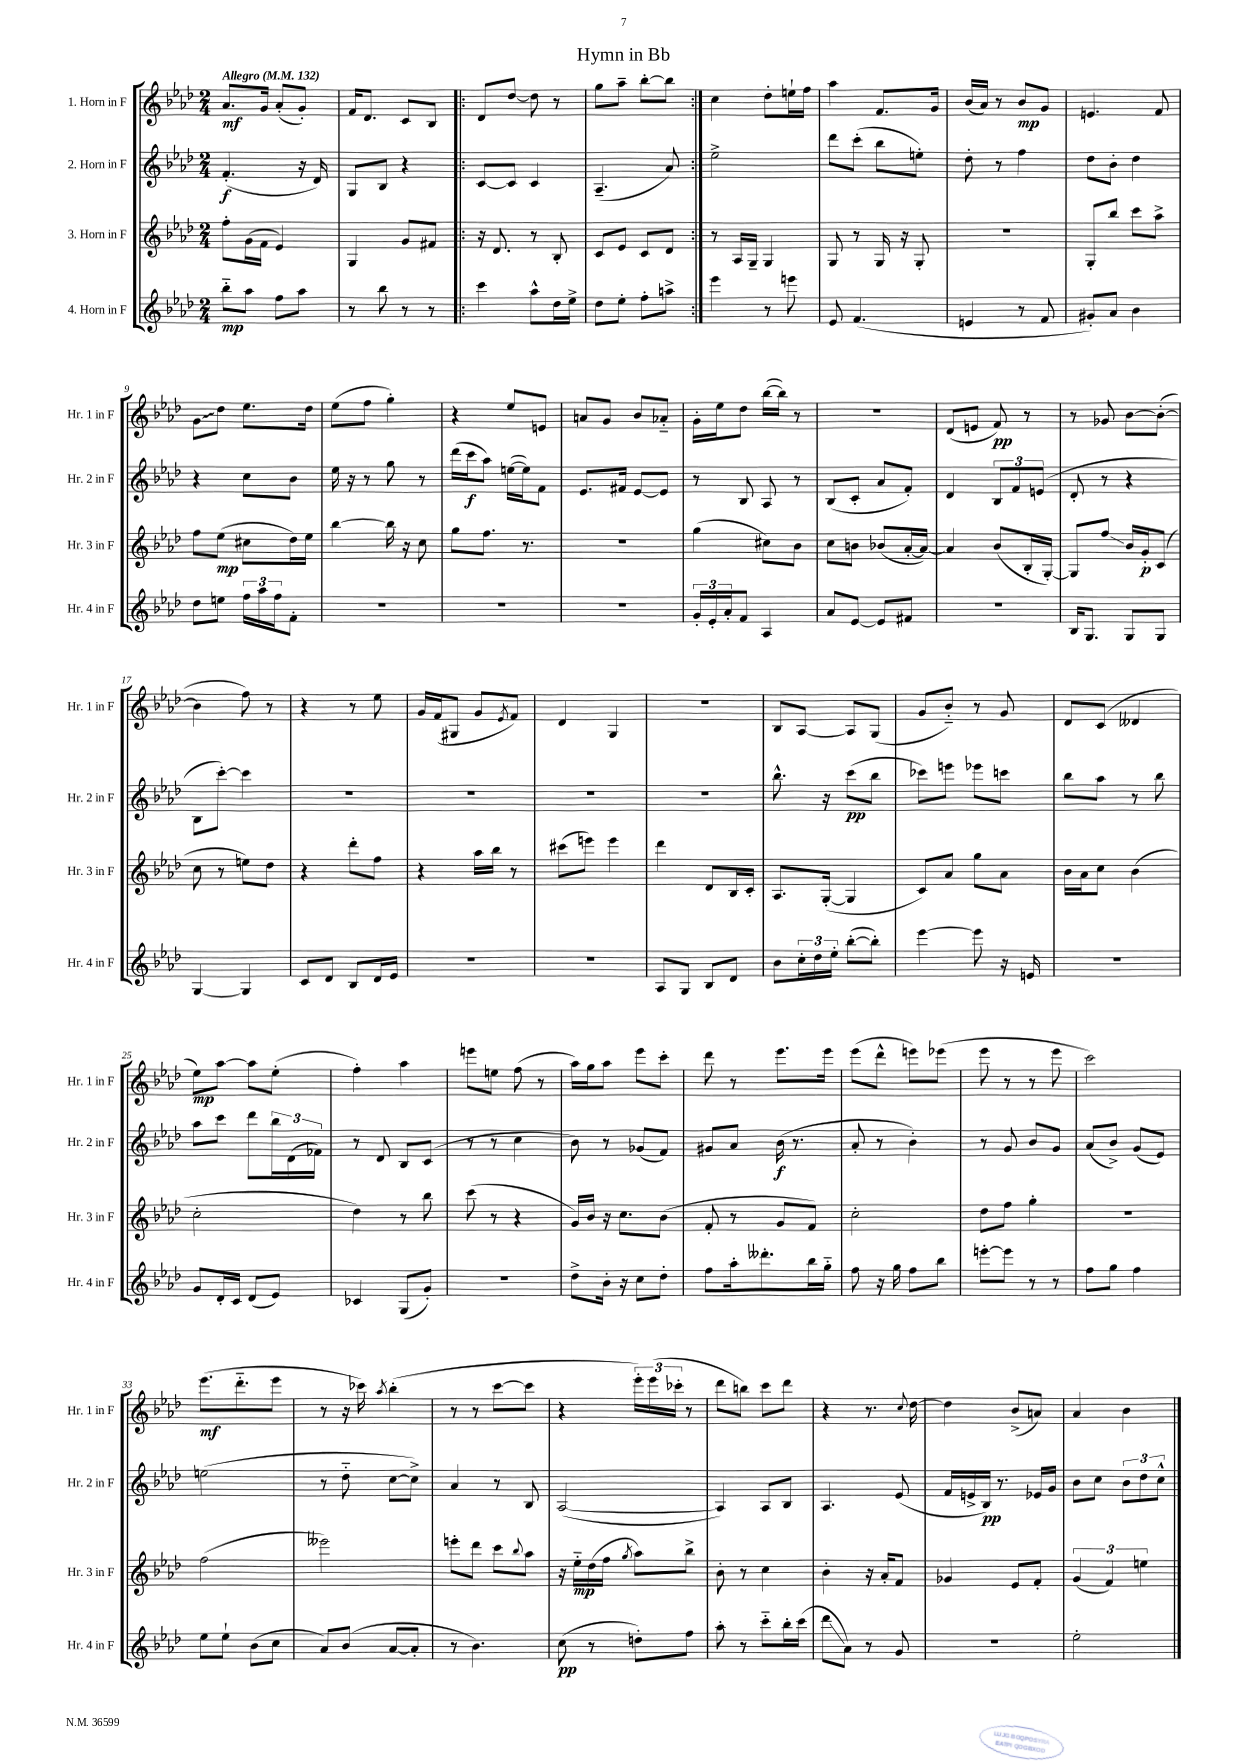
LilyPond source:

\header { title = "Hymn in Bb" }
<<
\new StaffGroup <<
\new Staff = "s0" \with { instrumentName = "1. Horn in F" shortInstrumentName = "Hr. 1 in F" } {
    \clef treble \key aes \major \numericTimeSignature \time 2/4 \tempo "Allegro" 4 = 132
    aes'8.\mf g'16 aes'8-.( g'8-.) |
    f'16 des'8. c'8 bes8 |
    \repeat volta 2 { des'8 des''8~ des''8 r8 |
    g''8 aes''8-- bes''8~-. bes''8 | }
    c''4 des''8-. e''16-! f''16 |
    aes''4 f'8. g'16 |
    bes'16( aes'16) r8 bes'8\mp g'8 |
    e'4. f'8 |
    \once \override Glissando.style = #'zigzag g'8\glissando des''8 ees''8. des''16 |
    ees''8( f''8 g''4-.) |
    r4 ees''8 e'8 |
    a'8 g'8 bes'8 aes'8-_ |
    g'16-. ees''16 des''8 bes''16~( bes''16) r8 |
    R2 |
    des'8( e'8 f'8\pp) r8 |
    r8 ges'8 bes'8~ bes'8~-.( |
    bes'4 f''8) r8 |
    r4 r8 ees''8 |
    g'16 f'16( gis8 g'8 \acciaccatura { ees'8 } f'8) |
    des'4 g4 |
    R2 |
    bes8 aes8~ aes8 g8( |
    g'8 bes'8-_) r8 g'8 |
    des'8 c'8( deses'4 |
    ees''8\mp) aes''8~ aes''8 ees''8-.( |
    f''4-.) aes''4 |
    e'''8 e''8 f''8( r8 |
    aes''16) g''16 aes''8 ees'''8 c'''8-. |
    des'''8 r8 ees'''8. ees'''16 |
    ees'''8( des'''8-^ e'''8) ees'''8( |
    ees'''8 r8 r8 ees'''8 |
    c'''2) |
    ees'''8.\mf( des'''8.-_ ees'''8 |
    r8 r16 ces'''16) \acciaccatura { aes''8 } bes''4-.( |
    r8 r8 c'''8~ c'''8 |
    r4 \tuplet 3/2 { ees'''16-.) ees'''16( ces'''16-. } r8 |
    des'''8 b''8) c'''8 des'''8 |
    r4 r8. \appoggiatura { c''8 } des''16~ |
    des''4 bes'8->( a'8) |
    aes'4 bes'4 \bar "|." |
}
\new Staff = "s1" \with { instrumentName = "2. Horn in F" shortInstrumentName = "Hr. 2 in F" } {
    \clef treble \key aes \major \numericTimeSignature \time 2/4
    f'4.-.\f( r16 des'16) |
    g8 bes8 r4 |
    \repeat volta 2 { c'8~ c'8 c'4 |
    aes4.--( aes'8) | }
    ees''2-> |
    des'''8 c'''8-.( bes''8 e''8-.) |
    des''8-. r8 f''4 |
    des''8 bes'8-. des''4 |
    r4 c''8 bes'8 |
    ees''16 r16 r8 g''8 r8 |
    des'''16( c'''16\f aes''8) e''16~( e''16) f'8 |
    ees'8. fis'16 ees'8~ ees'8 |
    r8 bes8 aes8 r8 |
    bes8( c'8-. aes'8 f'8-.) |
    des'4 \tuplet 3/2 { bes8 f'8 e'8( } |
    des'8-. r8 r4 |
    bes8 c'''8~-.) c'''4 |
    R2 |
    R2 |
    R2 |
    R2 |
    bes''8.-^ r16 c'''8\pp( bes''8 |
    ces'''8) e'''8 ees'''8 c'''8 |
    bes''8 aes''8 r8 bes''8 |
    aes''8 c'''8 des'''8 \tuplet 3/2 { bes''16 des'16( fes'16) } |
    r8 des'8 bes8 c'8( |
    r8 r8 c''4 |
    bes'8) r8 ges'8( f'8) |
    gis'8 aes'8 bes'16\f( r8. |
    aes'8-. r8 bes'4-.) |
    r8 g'8 bes'8 g'8 |
    aes'8( bes'8->) g'8( ees'8) |
    e''2( |
    r8 des''8-_ c''8~ c''8->) |
    aes'4 r8 bes8 |
    aes2~( |
    aes4) aes8 bes8 |
    aes4. ees'8( |
    f'16 e'16-> bes16\pp) r8. ees'16 g'16 |
    bes'8 c''8 \tuplet 3/2 { bes'8 des''8 c''8-^ } \bar "|." |
}
\new Staff = "s2" \with { instrumentName = "3. Horn in F" shortInstrumentName = "Hr. 3 in F" } {
    \clef treble \key aes \major \numericTimeSignature \time 2/4
    f''8-. g'16( f'16 ees'4) |
    g4 g'8 fis'8 |
    \repeat volta 2 { r16 des'8. r8 bes8-. |
    c'8 ees'8 c'8 des'8 | }
    r8 aes16 g16-- g4 |
    g8 r8 g16 r16 g8-. |
    R2 |
    g8-. bes''8 c'''8 aes''8-> |
    f''8 ees''8\mp( cis''8 des''16) ees''16 |
    bes''4~ bes''16 r16 c''8 |
    g''8 f''8. r8. |
    R2 |
    g''4( cis''8) bes'8 |
    c''8 b'8 bes'8( aes'16~-. aes'16~) |
    aes'4 bes'8( bes16-. g16~-.) |
    g8 f''8\glissando bes'16 g'16-.\p c'8( |
    c''8 r8 e''8) des''8 |
    r4 des'''8-. f''8 |
    r4 aes''16 bes''16 r8 |
    cis'''8( e'''8) e'''4 |
    des'''4 des'8 bes16 c'16-. |
    aes8. g16~-.( g4 |
    c'8) aes'8 g''8 aes'8 |
    bes'16 aes'16 c''8 bes'4( |
    c''2-. |
    des''4) r8 bes''8 |
    c'''8( r8 r4 |
    g'16) bes'16 r16 c''8. bes'8( |
    f'8-. r8 g'8 f'8) |
    c''2-. |
    des''8 f''8 g''4-. |
    R2 |
    f''2( |
    eeses'''2) |
    e'''8-. des'''8 c'''8 \appoggiatura { bes''8 } aes''8 |
    r16 ees''16-_\mp des''16( f''16 \acciaccatura { g''8 } aes''8) bes''8-> |
    bes'8-. r8 c''4 |
    bes'4-. r16 aes'16-. f'8 |
    ges'4 ees'8 f'8-. |
    \tuplet 3/2 { g'4( f'4) e''4 } \bar "|." |
}
\new Staff = "s3" \with { instrumentName = "4. Horn in F" shortInstrumentName = "Hr. 4 in F" } {
    \clef treble \key aes \major \numericTimeSignature \time 2/4
    bes''8-_\mp aes''8 f''8 aes''8 |
    r8 bes''8 r8 r8 |
    \repeat volta 2 { c'''4 aes''8-^ des''16 ees''16-> |
    des''8 ees''8-. f''8-. a''8-> | }
    ees'''4 r8 e'''8 |
    ees'8 f'4.( |
    e'4 r8 f'8 |
    gis'8-.) aes'8 bes'4 |
    des''8 e''8 \tuplet 3/2 { f''16 aes''16 f''16 } f'8-. |
    R2 |
    R2 |
    R2 |
    \tuplet 3/2 { g'16-. ees'16-. aes'16-. } f'8 aes4 |
    aes'8 ees'8~ ees'8 fis'8 |
    R2 |
    bes16 g8. g8 g8 |
    g4~ g4 |
    c'8 des'8 bes8 des'16 ees'16 |
    R2 |
    R2 |
    aes8 g8 bes8 des'8 |
    bes'8 \tuplet 3/2 { c''16-. des''16 ees''16-. } bes''8~-.( bes''8-.) |
    ees'''4~ ees'''8 r16 e'16 |
    R2 |
    g'8 des'16-. c'16 des'8( ees'8) |
    ces'4 g8( g'8-.) |
    r2 |
    des''8-> bes'16-. r16 c''8 des''8-. |
    f''8 aes''16-. deses'''8.-. bes''16 g''16-_ |
    f''8 r16 g''16 f''8 bes''8 |
    e'''8~-. e'''8 r8 r8 |
    f''8 g''8 f''4 |
    ees''8 ees''8-! bes'8( c''8 |
    aes'8) bes'8( aes'8~ aes'8-. |
    r8 bes'4.) |
    c''8\pp( r8 d''8-.) f''8 |
    aes''8-. r8 c'''8-_ bes''16-. c'''16( |
    des'''8\glissando aes'8) r8 g'8 |
    r2 |
    ees''2-. \bar "|." |
}
>>
>>
